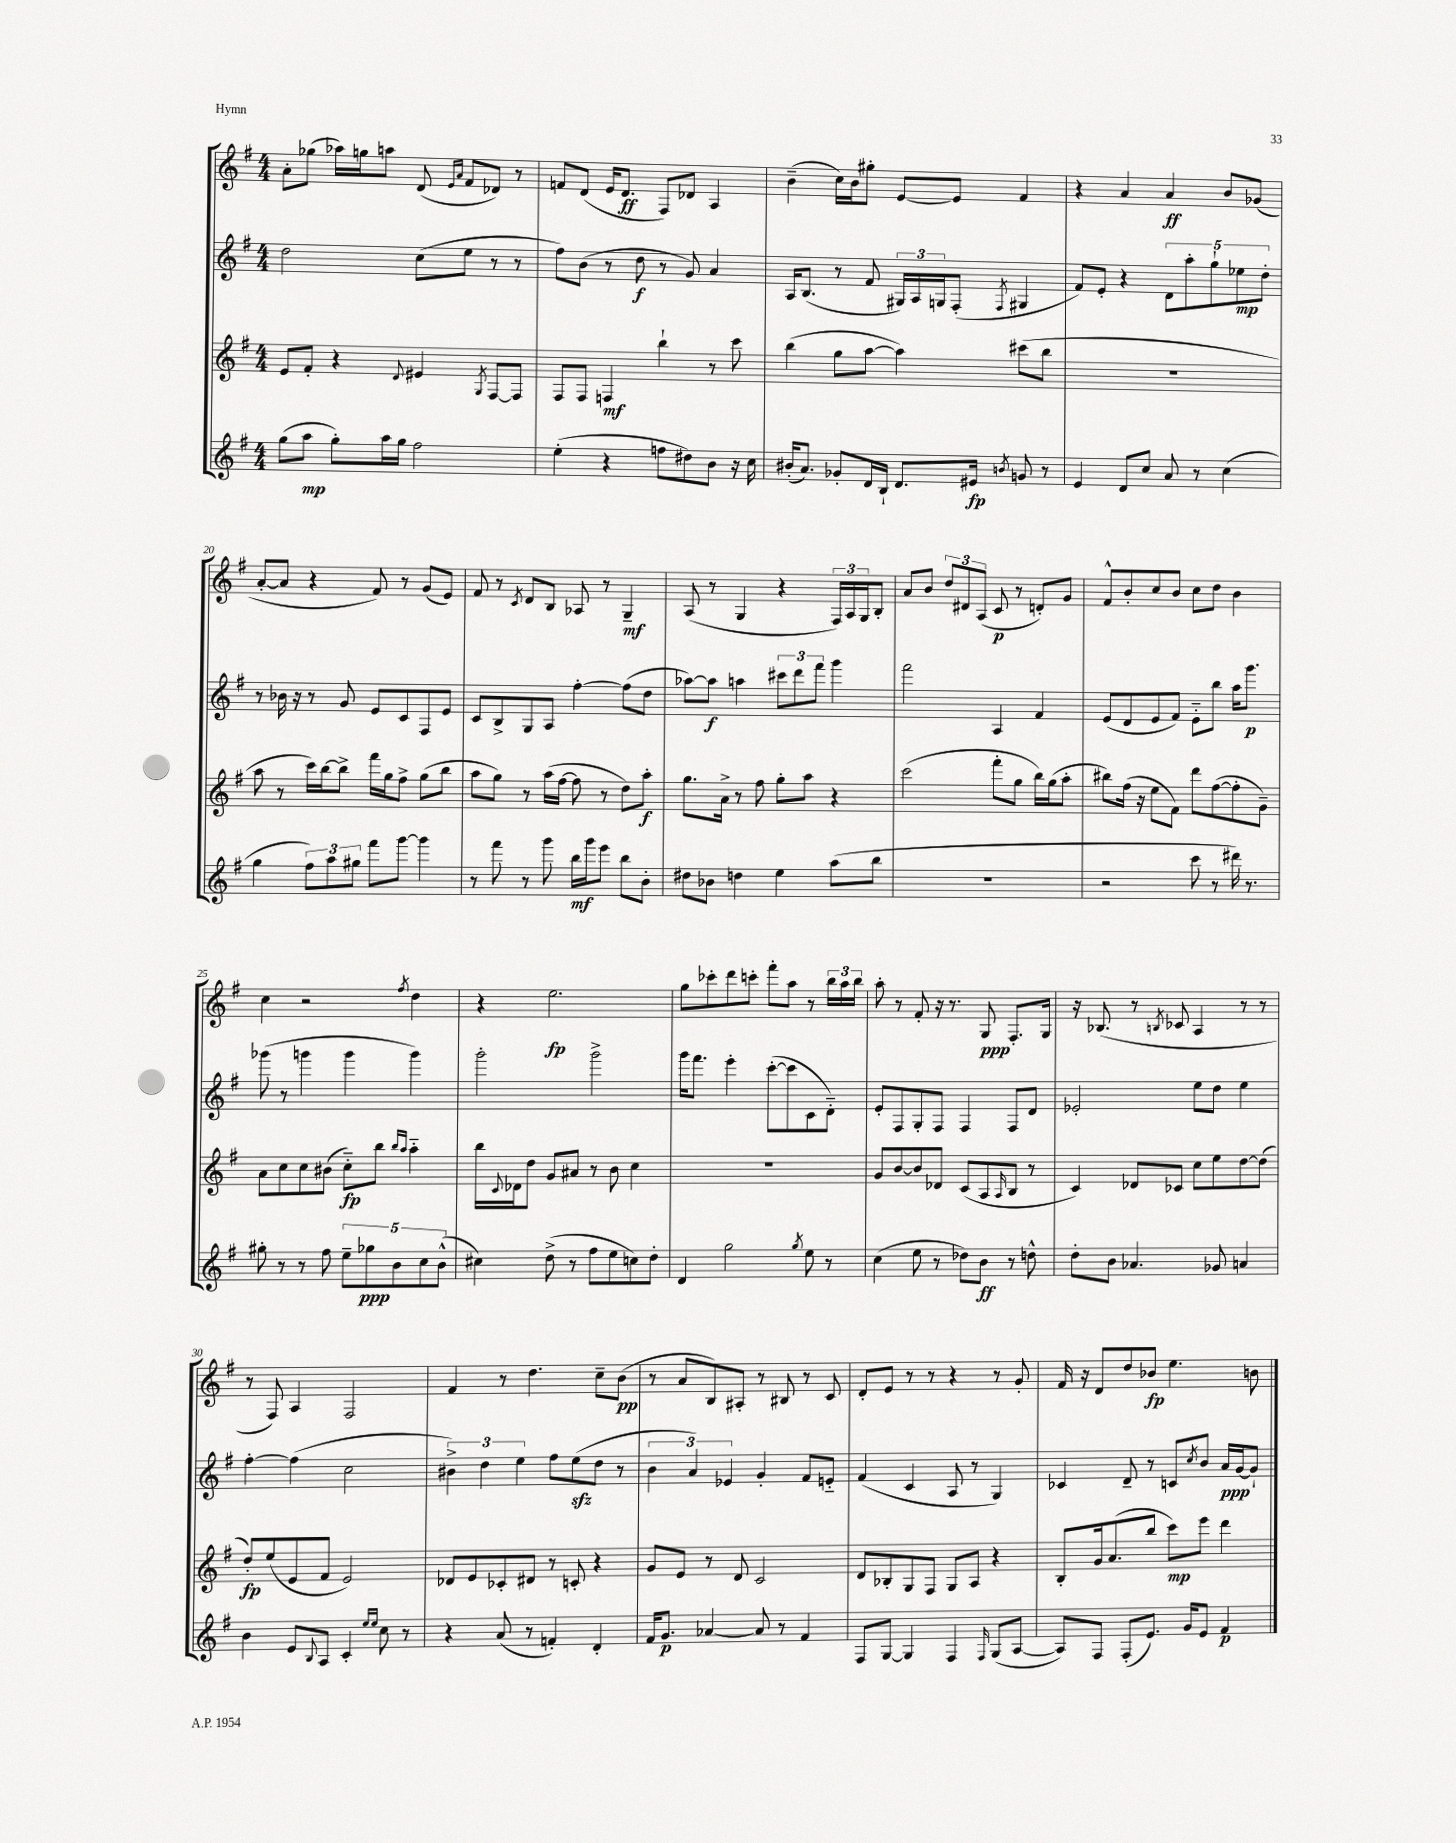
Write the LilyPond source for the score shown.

<<
\new StaffGroup <<
\new Staff = "s0" {
    \clef treble \key g \major \numericTimeSignature \time 4/4
    a'8-. ges''8( aes''16) g''16 a''8 d'8( \grace { e'16 a'16 } fis'8 des'8) r8 |
    f'8 d'8( e'16 d'8.\ff fis8) des'8 a4 |
    b'4--( c''16) b'16 gis''8-. e'8~ e'8 fis'4 |
    r4 a'4 a'4\ff b'8 ges'8( |
    a'8~-. a'8 r4 fis'8) r8 g'8( e'8) |
    fis'8 r8 \acciaccatura { c'8 } d'8 b8 aes8 r8 g4--\mf |
    a8( r8 g4 r4 \tuplet 3/2 { fis16) a16 g16 } b8-. |
    a'8 b'8 \tuplet 3/2 { d''8 dis'8 a8( } c'8\p r8 d'8-.) g'8 |
    fis'8-^ b'8-. c''8 b'8 c''8 d''8 b'4 |
    c''4 r2 \acciaccatura { fis''8 } d''4 |
    r4 e''2.\fp |
    g''8 ces'''8-. d'''8 c'''8-. fis'''8-. a''8 r8 \tuplet 3/2 { b''16 a''16 b''16 } |
    a''8-. r8 fis'8-. r16 r8. g8\ppp fis8.-. g16 |
    r16 bes8.( r8 \acciaccatura { b8 } ces'8 a4 r8 r8 |
    r8 fis8) a4 fis2 |
    fis'4 r8 d''4. c''8-- b'8\pp( |
    r8 a'8 b8) ais8-. r8 bis8 r8 c'8 |
    d'8-. e'8 r8 r8 r4 r8 g'8-. |
    fis'16 r16 d'8 d''8 bes'8\fp e''4. b'8 \bar "|." |
}
\new Staff = "s1" {
    \clef treble \key g \major \numericTimeSignature \time 4/4
    d''2 c''8( e''8 r8 r8 |
    fis''8) b'8( r8 d''8\f r8 g'8) a'4 |
    a16 b8.( r8 fis'8 \tuplet 3/2 { gis16) a16 g16 } fis8-.( \acciaccatura { fis8 } gis4 |
    fis'8) e'8-. r4 \tuplet 5/4 { d'8 a''8-. g''8-! ees''8\mp d''8-. } |
    r8 bes'16 r16 r8 g'8 e'8 c'8 fis8 e'8 |
    c'8 b8-> g8 a8 fis''4~-. fis''8( d''8 |
    aes''8~) aes''8\f a''4 \tuplet 3/2 { cis'''8 d'''8 fis'''8 } g'''4 |
    fis'''2 a4 fis'4 |
    e'8( d'8 e'8 fis'8) e'8-_ b''8 a''16 g'''8.\p |
    ges'''8( r8 g'''4 g'''4 g'''4) |
    g'''2-. g'''2-> |
    g'''16 fis'''8. e'''4-. c'''8~-.( c'''8 c'8 d'8-_) |
    e'8-. fis8 g8-. fis8 fis4 fis8 d'8 |
    ees'2-. e''8 d''8 e''4 |
    fis''4~-. fis''4( c''2 |
    \tuplet 3/2 { bis'4->) d''4 e''4 } fis''8 e''8\sfz( d''8 r8 |
    \tuplet 3/2 { b'4 a'4) ees'4 } g'4-. fis'8 e'8-_ |
    fis'4( c'4 a8 r8 g4) |
    ces'4 d'8-- r8 c'8 \acciaccatura { c''8 } b'8 a'16\ppp g'16~ g'8-! \bar "|." |
}
\new Staff = "s2" {
    \clef treble \key g \major \numericTimeSignature \time 4/4
    e'8 fis'8-. r4 \appoggiatura { d'8 } eis'4 \acciaccatura { g8 } fis8~ fis8 |
    fis8 fis8 f4\mf b''4-! r8 c'''8 |
    b''4( g''8 a''8~ a''4) cis'''8( b''8 |
    R1 |
    a''8 r8 c'''16) b''16~ b''8-> fis'''16 g''16 fis''8-> g''8( b''8 |
    a''8 g''8) r8 a''16( fis''16~ fis''8 r8 d''8) a''8-.\f |
    g''8. a'16-> r8 fis''8 g''8-. a''8 r4 |
    c'''2( fis'''8-. g''8 b''16) g''16( a''8-. |
    bis''8) fis''16( r16 e''8 fis'8) d'''8 fis''8~( fis''8-. g'8--) |
    a'8 c''8 c''8 bis'8( c''8-_\fp) b''8 \grace { b''16 a''16 } a''4-_ |
    b''16 \appoggiatura { c'8 } des'16 d''8 g'8 ais'8 r8 b'8 c''4 |
    R1 |
    g'8 b'8~ b'8 des'8 c'8( a8 \grace { a16 } b8 r8 |
    c'4) des'8 ces'8 c''8 e''8 d''8~ d''8( |
    d''8-.\fp) e''8( e'8 fis'8 e'2) |
    des'8 e'8 ces'8-. dis'8 r8 c'8-. r4 |
    g'8 e'8 r8 d'8 c'2 |
    d'8 bes8-. g8 fis8 g8 a8 r4 |
    b8-. g'16 a'8.( b''8 c'''8\mp) e'''8 d'''4 \bar "|." |
}
\new Staff = "s3" {
    \clef treble \key g \major \numericTimeSignature \time 4/4
    g''8( a''8\mp g''8-.) a''16 g''16 fis''2 |
    e''4-.( r4 f''8 dis''8) b'8 r16 c''16 |
    bis'16-.( a'8.) ges'8-. d'16 b16-! d'8. eis'16\fp \acciaccatura { b'8 } g'8 r8 |
    e'4 d'8 c''8 a'8 r8 c''4( |
    g''4 \tuplet 3/2 { fis''8) a''8 gis''8 } fis'''8 g'''8~ g'''4 |
    r8 fis'''8 r8 g'''8 b''16\mf g'''16 e'''8 b''8 b'8-. |
    dis''8 bes'8 d''4 e''4 a''8( b''8 |
    R1 |
    r2 c'''8 r8 dis'''16) r8. |
    gis''8-. r8 r8 fis''8 \tuplet 5/4 { e''8-- ges''8\ppp b'8 c''8 b'8-^( } |
    cis''4) d''8->( r8 fis''8 e''8 c''8) d''8-. |
    d'4 g''2 \acciaccatura { g''8 } e''8 r8 |
    c''4( e''8 r8 des''8) b'8\ff r8 d''8-^ |
    d''8-. b'8 aes'4. ges'8 a'4 |
    b'4 e'8 \appoggiatura { b8 } a8 c'4-. \grace { e''16 e''16 } c''8 r8 |
    r4 a'8( r8 f'4-.) d'4-. |
    fis'16 g'8.\p aes'4~ aes'8 r8 fis'4 |
    fis8 g8~ g4 fis4 \grace { fis16 } g8( a8~ |
    a8) fis8 fis8-.( e'8.) g'16 e'8 fis'4\p \bar "|." |
}
>>
>>
\layout { \context { \Score currentBarNumber = #16 \override BarNumber.break-visibility = ##(#f #t #t) barNumberVisibility = #(every-nth-bar-number-visible 5) } }
